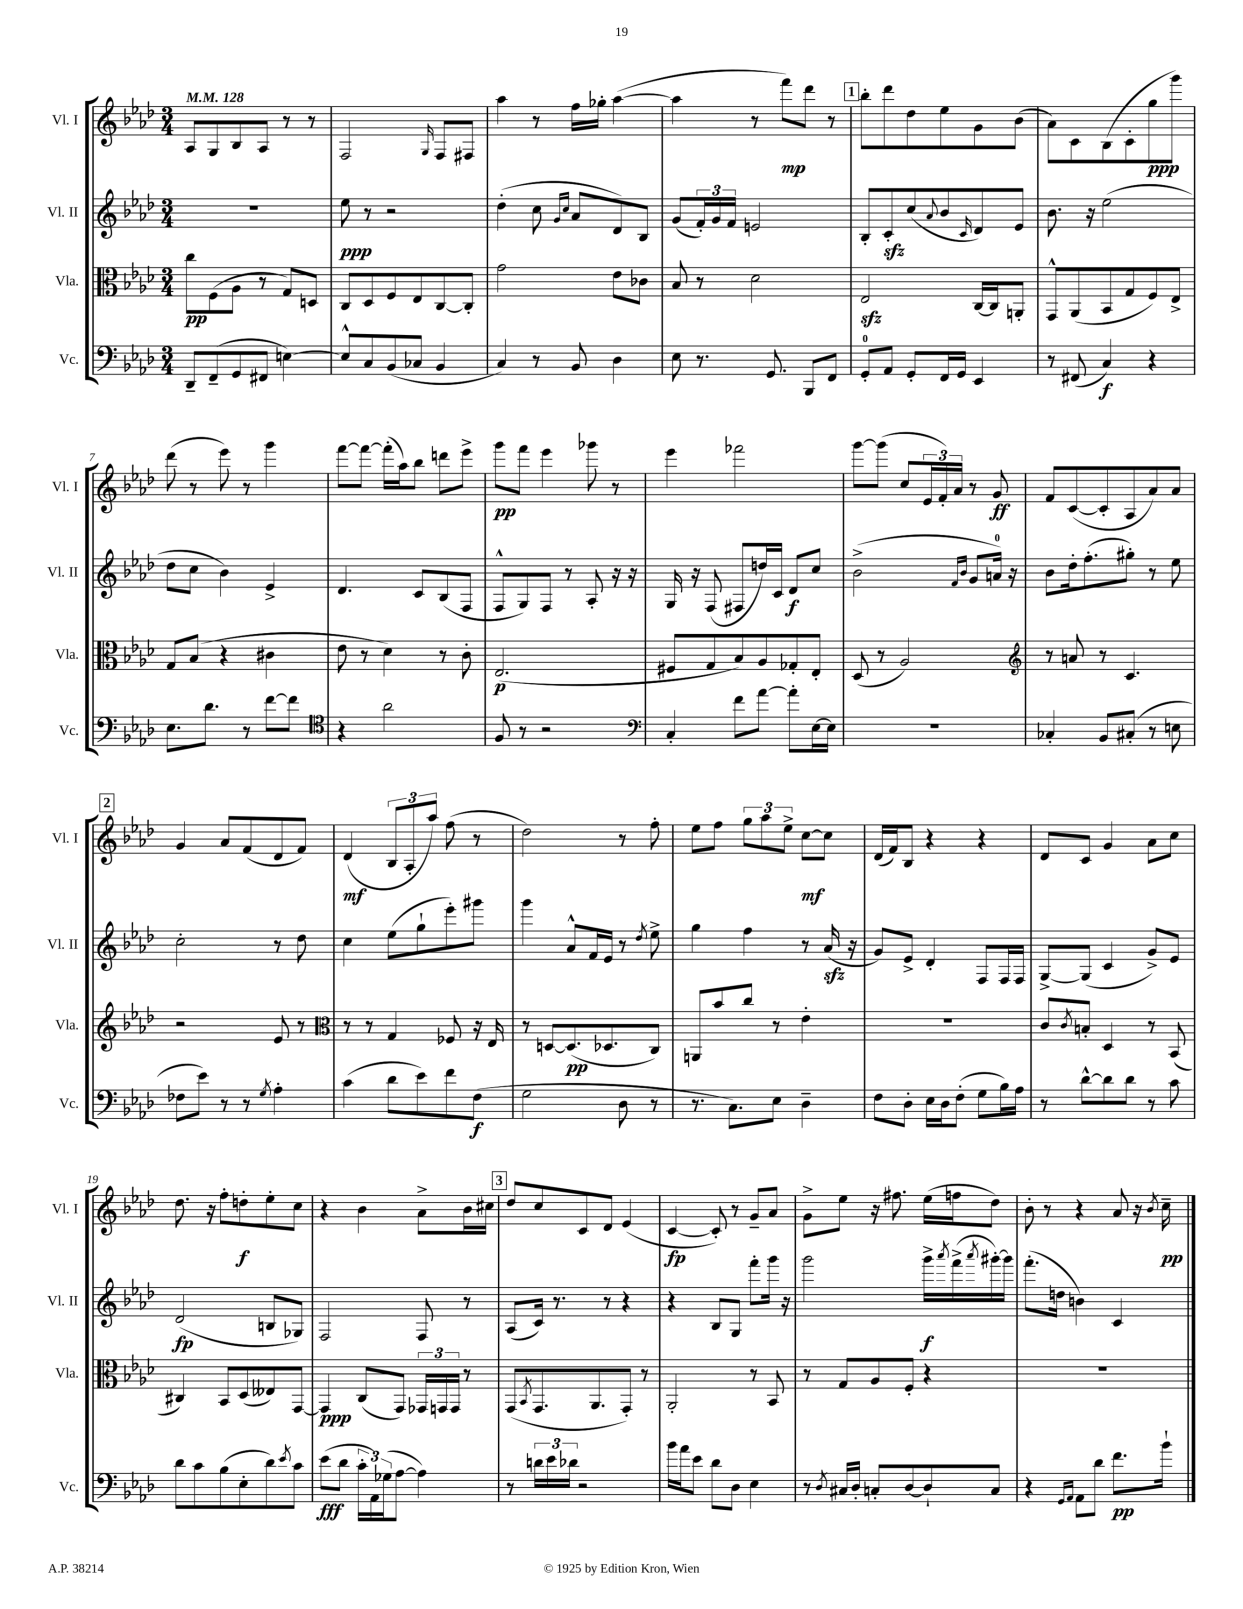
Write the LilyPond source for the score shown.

<<
\new StaffGroup <<
\new Staff = "s0" \with { instrumentName = "Vl. I" shortInstrumentName = "Vl. I" } {
    \clef treble \key aes \major \numericTimeSignature \time 3/4 \tempo 4 = 128
    aes8 g8 bes8 aes8 r8 r8 |
    f2 \grace { g16 } f8 fis8 |
    aes''4 r8 f''16 ges''16-. aes''4~( |
    aes''4 r8 f'''8\mp) des'''8 r8 |
    \mark \markup { \box "1" } bes''8-. des'''8 des''8 ees''8 g'8 bes'8( |
    aes'8) c'8 bes8( c'8-. g''8\ppp g'''8) |
    des'''8( r8 ees'''8) r8 g'''4 |
    f'''8~ f'''8~ f'''16-.( aes''16) bes''8 d'''8 ees'''8-> |
    g'''8\pp f'''8 ees'''4 ges'''8 r8 |
    ees'''4 fes'''2 |
    g'''8~ g'''8( c''8 \tuplet 3/2 { ees'16 f'16-.) aes'16 } r8 g'8\ff |
    f'8 c'8~( c'8-. aes8 aes'8) aes'8 |
    \mark \markup { \box "2" } g'4 aes'8 f'8( des'8 f'8) |
    des'4\mf( \tuplet 3/2 { bes8 aes8-. aes''8) } f''8( r8 |
    des''2) r8 f''8-. |
    ees''8 f''8 \tuplet 3/2 { g''8 aes''8 ees''8-> } c''8~\mf c''8 |
    des'16( f'16) bes8 r4 r4 |
    des'8 c'8 g'4 aes'8 c''8 |
    des''8. r16 f''8-. d''8-.\f ees''8-. c''8 |
    r4 bes'4 aes'8-> bes'16 cis''16 |
    \mark \markup { \box "3" } des''8 c''8 c'8 des'8 ees'4( |
    c'4~\fp c'8-.) r8 g'8-- aes'8 |
    g'8-> ees''8 r16 fis''8. ees''16( f''16 des''8) |
    bes'8-. r8 r4 aes'8 r16 \acciaccatura { bes'8 } c''16--\pp \bar "|." |
}
\new Staff = "s1" \with { instrumentName = "Vl. II" shortInstrumentName = "Vl. II" } {
    \clef treble \key aes \major \numericTimeSignature \time 3/4
    R2. |
    ees''8\ppp r8 r2 |
    des''4-.( c''8 \grace { g'16 c''16 } aes'8 des'8) bes8 |
    g'8( \tuplet 3/2 { f'16-.) g'16 f'16 } e'2 |
    \mark \markup { \box "1" } bes8-. c'8-.\sfz c''8( \appoggiatura { aes'8 } bes'8 \grace { c'16 } des'8) ees'8 |
    bes'8. r16 ees''2( |
    des''8 c''8 bes'4) ees'4-> |
    des'4. c'8 bes8( f8 |
    f8-^ g8) f8 r8 aes8-. r16 r16 |
    g16 r16 f8( fis8 d''16) c'16 des'8\f c''8 |
    bes'2->( \grace { f'16 bes'16 } g'8 a'16-0) r16 |
    bes'8 des''16-. f''8.-.( gis''8-.) r8 ees''8 |
    \mark \markup { \box "2" } c''2-. r8 des''8 |
    c''4 ees''8( g''8-! ees'''8-.) gis'''8 |
    g'''4 aes'8-^ f'16 ees'16 r8 \acciaccatura { des''8 } ees''8-> |
    g''4 f''4 r8 aes'16\sfz( r16 |
    g'8) ees'8-> des'4-. f8 f16 f16 |
    g8~-> g8( c'4 g'8->) ees'8 |
    des'2\fp( b8 ges8) |
    f2 f8 r8 |
    \mark \markup { \box "3" } aes8( c'16) r8. r8 r4 |
    r4 bes8 g8 f'''8-. g'''16 r16 |
    g'''2 g'''16->\f \acciaccatura { aes'''8 } f'''16->( \acciaccatura { aes'''8 } gis'''16~-.) gis'''16 |
    f'''8.-.( d''16 b'4) c'4 \bar "|." |
}
\new Staff = "s2" \with { instrumentName = "Vla." shortInstrumentName = "Vla." } {
    \clef alto \key aes \major \numericTimeSignature \time 3/4
    c''8\pp f8( aes8 r8 g8) d8 |
    c8 des8 f8 ees8 c8~ c8-. |
    g'2 ees'8 ces'8 |
    bes8 r8 des'2 |
    \mark \markup { \box "1" } ees2\sfz c16~ c16 a,8-. |
    g,8-^ aes,8( bes,8 g8 f8) ees8-> |
    g8 bes8( r4 cis'4 |
    ees'8 r8 des'4) r8 c'8-. |
    ees2.\p( |
    fis8 g8 bes8) aes8 ges8-. ees8-. |
    des8( r8 aes2) |
    \clef treble r8 a'8 r8 c'4. |
    \mark \markup { \box "2" } r2 ees'8 r8 |
    \clef alto r8 r8 g4 fes8 r16 ees16 |
    r8 d8~ d8.\pp( des8. c8) |
    a,8 bes'8 c''8 r8 ees'4-. |
    R2. |
    c'8 \acciaccatura { c'8 } b8-. des4 r8 bes,8( |
    cis4) bes,8 des8( eeses8) g,8~ |
    g,4\ppp c8( g,8) \tuplet 3/2 { ges,16 g,16 g,16 } r8 |
    \mark \markup { \box "3" } g,8( \acciaccatura { bes,8 } g,8. aes,8. g,8-.) r8 |
    aes,2-. r8 bes,8 |
    r8 g8 aes8 f8-. r4 |
    R2. \bar "|." |
}
\new Staff = "s3" \with { instrumentName = "Vc." shortInstrumentName = "Vc." } {
    \clef bass \key aes \major \numericTimeSignature \time 3/4
    des,8-- f,8--( g,8 fis,8 e4~) |
    e8-^ c8 bes,8( ces8 bes,4 |
    c4) r8 bes,8 des4 |
    ees8 r8. g,8. bes,,8 f,8 |
    \mark \markup { \box "1" } g,8-0-. aes,8 g,8-. f,16 g,16 ees,4 |
    r8 fis,8( c4\f) r4 |
    ees8. des'8. r8 f'8~ f'8 |
    \clef tenor r4 aes'2 |
    f8 r8 r2 |
    \clef bass c4-. f'8 aes'8~ aes'8-. ees16~ ees16 |
    R2. |
    ces4-. bes,8 cis8-.( r8 e8 |
    \mark \markup { \box "2" } fes8 ees'8) r8 r8 \acciaccatura { g8 } aes4-. |
    c'4( des'8 ees'8) f'8 f8\f( |
    g2 des8 r8 |
    r8. c8.) ees8 des4-- |
    f8 des8-. ees16 des16 f8-.( g8 bes16) aes16 |
    r8 des'8~-^ des'8 des'8 r8 c'8 |
    des'8 c'8 bes8( ees8-. des'8) \acciaccatura { ees'8 } c'8 |
    ees'8\fff( des'8 \tuplet 3/2 { c'16-. aes,16) ges16( } aes8~ aes4) |
    \mark \markup { \box "3" } r8 \tuplet 3/2 { d'16 ees'16 des'16 } r2 |
    bes'16 aes'16 ees'8 des'8 des8 ees4 |
    r8 \acciaccatura { des8 } cis16 des16-. c8-. des8~ des8-! c8 |
    r4 \grace { g,16 aes,16 } aes,8 des'8 f'8.\pp bes'16-! \bar "|." |
}
>>
>>
